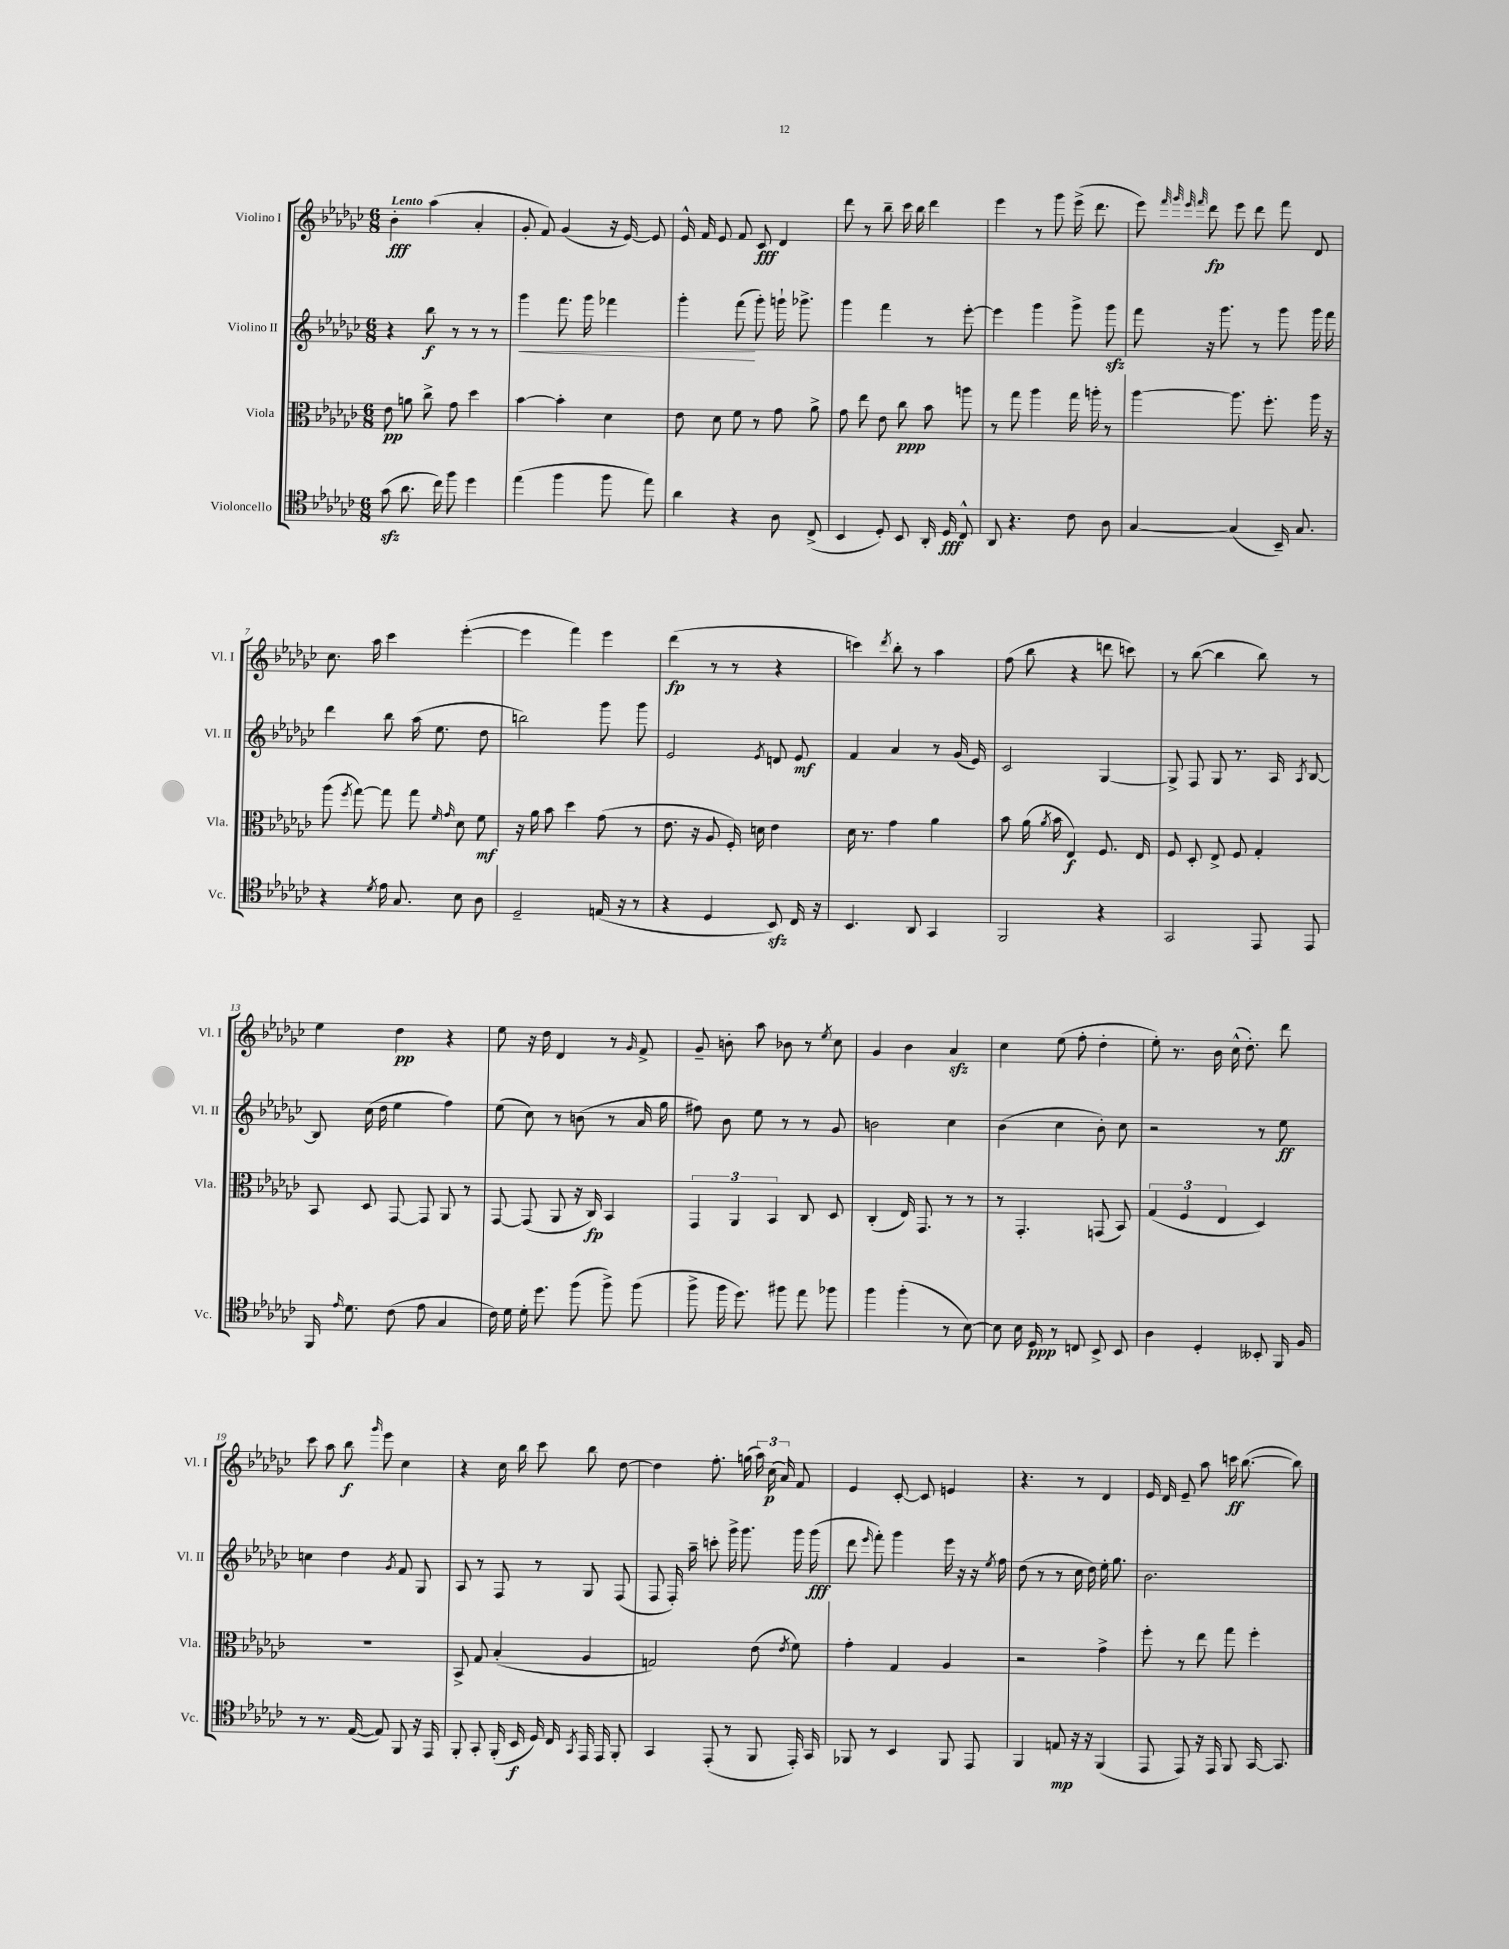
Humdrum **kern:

**kern	**kern	**kern	**kern
*staff4	*staff3	*staff2	*staff1
*clefC4	*clefC3	*clefG2	*clefG2
*k[b-e-a-d-g-c-]	*k[b-e-a-d-g-c-]	*k[b-e-a-d-g-c-]	*k[b-e-a-d-g-c-]
*M6/8	*M6/8	*M6/8	*M6/8
(8g-\	8e-\	4r	4b-'\
8.a-\	8a\	.	.
.	8cc-^\	8bb-\	(4aa-\
16cc-\)	.	.	.
8ff\	8g-\	8r	.
4dd-\	4dd-\	8r	4a-'/
.	.	8r	.
=	=	=	=
(4ee-\	[4b-\	4ggg-\	8g-'/
.	.	.	8f/)
4ff\	4b-'\]	8.fff\	(4g-/
.	.	16ggg-\	.
8ff\	4d-\	4fff-\	16r
.	.	.	[16e-/)
8ee-\)	.	.	8e-/]
=	=	=	=
4a-\	8e-\	4ggg-'\	16e-^^/
.	.	.	16f/
.	8d-\	.	8e-/
4r	8f\	(8fff\	8f/
.	8r	8ggg-'\)	8c-/
8A-\	8g-\	16ggg`\	4d-/
.	.	8.ggg-^\	.
(8C-^/	8a-^\	.	.
=	=	=	=
4BB-/	8g-\	4ggg-\	8ddd-\
.	8ee-\	.	8r
8D-'/)	8e-\	4fff\	8bb-~\
8BB-/	8cc-\	.	16ccc-\
.	.	.	16bb-\
16AA-'/	8b-\	8r	4ddd-\
16D-/	.	.	.
8C-^^/	8aa\	[8eee-'\	.
=	=	=	=
8AA-/	8r	4eee-\]	4eee-\
4.r	8gg-\	.	.
.	4aa-\	4ggg-\	8r
.	.	.	8ggg-\
8c-\	16gg-\	8ggg-^\	(16eee-^\
.	16aa'\	.	8.ddd-\
8A-\	8r	8ggg-\	.
=	=	=	=
[4G-/	[4aa-\	8fff\	8eee-\)
.	.	.	32qqfff/
.	.	.	32qqggg-/
.	.	.	32qqeee-/
.	.	.	32qqfff/
.	.	16r	8ddd-\
.	.	8.ggg-\	.
(4G-/]	8.aa-\]	.	8eee-\
.	.	8r	8ddd-\
.	8.ff'\	.	.
16BB-~/)	.	8ggg-\	8fff\
8.G-/	.	.	.
.	16aa-\	16ggg-\	8d-/
.	16r	16fff\	.
=	=	=	=
4r	(8aa-\	4ddd-\	8.cc-\
.	8qff/	.	.
.	[8gg-\)	.	.
.	.	.	16aa-\
8qd-/	.	.	.
16e-\	8gg-\]	8bb-\	4ccc-\
8.G-/	.	.	.
.	8gg-\	(16aa-\	.
.	.	8.ee-\	.
.	16qqf/	.	.
.	16qqg-/	.	.
8B-\	8d-\	.	([4eee-'\
8A-\	8f\	8dd-\	.
=	=	=	=
2D-~/	16r	2bb\)	4eee-\]
.	16a-\	.	.
.	8b-\	.	.
.	4dd-\	.	4fff\)
(16E/	(8g-\	8ggg-\	4eee-\
16r	.	.	.
8r	8r	8ggg-\	.
=	=	=	=
4r	8.e-\	2e-/	(4ddd-\
.	16r	.	.
4D-/	8A-/	.	8r
.	16F'/)	.	8r
.	16d\	.	.
.	.	8qe-/	.
8BB-/)	4e-\	8d/	4r
16C-/	.	8e-/	.
16r	.	.	.
=	=	=	=
4.BB-/	16d-\	4f/	4ccc\)
.	8.r	.	.
.	.	.	8qddd-/
.	4g-\	4a-/	8bb-'\
8AA-/	.	.	8r
4GG-/	4a-\	8r	4aa-\
.	.	(16g-/	.
.	.	16e-/)	.
=	=	=	=
2FF/	8b-\	2c-/	(8ff\
.	(16a-\	.	8bb-\
.	8qa-/	.	.
.	16b-\	.	.
.	4E-/)	.	4r
4r	8.F/	[4G-/	8ddd\
.	.	.	8ccc\)
.	16E-/	.	.
=	=	=	=
2GG-/	8F/	8G-^/]	8r
.	8D-'/	8F/	([8bb-\
.	8E-^/	8G-/	4bb-\]
.	8F/	8.r	.
8EE-/	4G-'/	.	8bb-\)
.	.	16A-/	.
.	.	8qA-/	.
8EE-/	.	[8B-/	8r
=	=	=	=
16FF/	8BB-/	8B-/]	4ee-\
16qqe-/	.	.	.
8.d-\	.	.	.
.	8D-/	(16cc-\	.
.	.	16dd-\	.
(8c-\	[8GG-/	4ee-\	4dd-\
8e-\	8GG-/]	.	.
4G-/	8AA-/	4ff\)	4r
.	8r	.	.
=	=	=	=
16c-\)	[8GG-/	(8ee-\	8ee-\
16d-\	.	.	.
16d-'\	(8GG-/]	8cc-\)	16r
8.dd-\	.	.	16dd-\
.	8AA-/	8r	4d-/
(8ff\	16r	(8b\	.
.	16C-/)	.	.
8ff^\)	4BB-/	8r	8r
.	.	.	16qqg-/
(8ff\	.	16a-/	8f^/
.	.	16gg-\	.
=	=	=	=
8ff^\	6GG-/	8ff#\)	8g-~/
16ff\	.	8b-\	8b'\
.	6AA-/	.	.
8.dd-\)	.	.	.
.	.	8ee-\	8aa-\
.	6BB-/	.	.
8ff#\	.	8r	8b-\
8ee-\	8C-/	8r	8r
.	.	.	8qee-/
8ff-\	8D-/	8g-/	8cc-\
=	=	=	=
4ff\	(4C-'/	2b\	4g-/
(4ff'\	16E-/)	.	4b-\
.	8.GG-/	.	.
8r	8r	4cc-\	4a-/
[8B-\)	8r	.	.
=	=	=	=
8B-\]	8r	(4b-\	4cc-\
16B-\	4.GG-'/	.	.
16D-/	.	.	.
8r	.	4cc-\	(8ee-\
8C/	.	.	8ff'\
8BB-^/	(8GG/	8b-'\)	4dd-'\
8BB-/	8BB-/)	8cc-\	.
=	=	=	=
4A-\	(6G-/	2r	8ee-'\)
.	.	.	8.r
.	6F/	.	.
4D-'/	.	.	.
.	.	.	16b-\
.	6E-/	.	.
.	.	.	(16cc-^^\
.	.	.	8.dd-'\)
8BB--'/	4D-/)	8r	.
16FF/	.	8ee-\	8ddd-\
16F/	.	.	.
=	=	=	=
8r	2.r	4cc\	8ccc-\
8.r	.	.	8aa-\
.	.	4dd-\	8bb-\
([16E-/	.	.	.
.	.	.	16qqggg-/
8E-/])	.	.	8eee-\
.	.	8qg-/	.
8FF/	.	8f/	4cc-\
16r	.	8G-/	.
16EE-/	.	.	.
=	=	=	=
8FF'/	8BB-^/	8A-/	4r
8GG-'/	8G-/	8r	.
(16FF'/	(4B-'/	8F/	16cc-\
16BB-/	.	.	16bb-\
16D-/)	.	8r	8ccc-\
16C-/	.	.	.
8qGG-/	.	.	.
16EE-/	4A-/	8G-/	8bb-\
16EE-/	.	.	.
8FF'/	.	(8F/	[8dd-\
=	=	=	=
4GG-/	2G/)	8F/	4dd-\]
.	.	16F'/)	.
.	.	16aa-~\	.
(8EE-'/	.	8ccc'\	8.ff'\
8r	.	16ggg-^\	.
.	.	8.ggg-\	(16gg\
8FF/	(8e-\	.	24aa-\)
.	.	.	(24cc-\
.	.	.	24a-/)
.	8qe-/	.	.
16EE-'/)	8f\)	16ggg-\	8f/
16GG-/	.	(16ggg-\	.
=	=	=	=
8FF-/	4g-'\	8ddd-\	4e-/
.	.	16qqeee-/	.
8r	.	8fff'\)	.
4BB-/	4G-/	4ggg-\	[8c-'/
.	.	.	8c-/]
8FF-/	4A-/	16eee-\	4e/
.	.	16r	.
8EE-/	.	16r	.
.	.	8qee-/	.
.	.	16ff\	.
=	=	=	=
4FF/	2r	(8dd-\	4.r
.	.	8r	.
8E/	.	8r	.
16r	.	16cc-\	8r
16r	.	16dd-\)	.
(4FF/	4g-^\	16ee-'\	4d-/
.	.	8.gg-\	.
=	=	=	=
8EE-/	8ff'\	2.b-\	16e-/
.	.	.	16d-/
8EE-/)	8r	.	8e-~/
16r	8ee-\	.	8aa-\
16EE-/	.	.	.
8FF/	8gg-\	.	16ccc\
.	.	.	([8.bb-\
[16GG-/	4ff'\	.	.
8.GG-/]	.	.	.
.	.	.	8bb-\])
==	==	==	==
*-	*-	*-	*-
